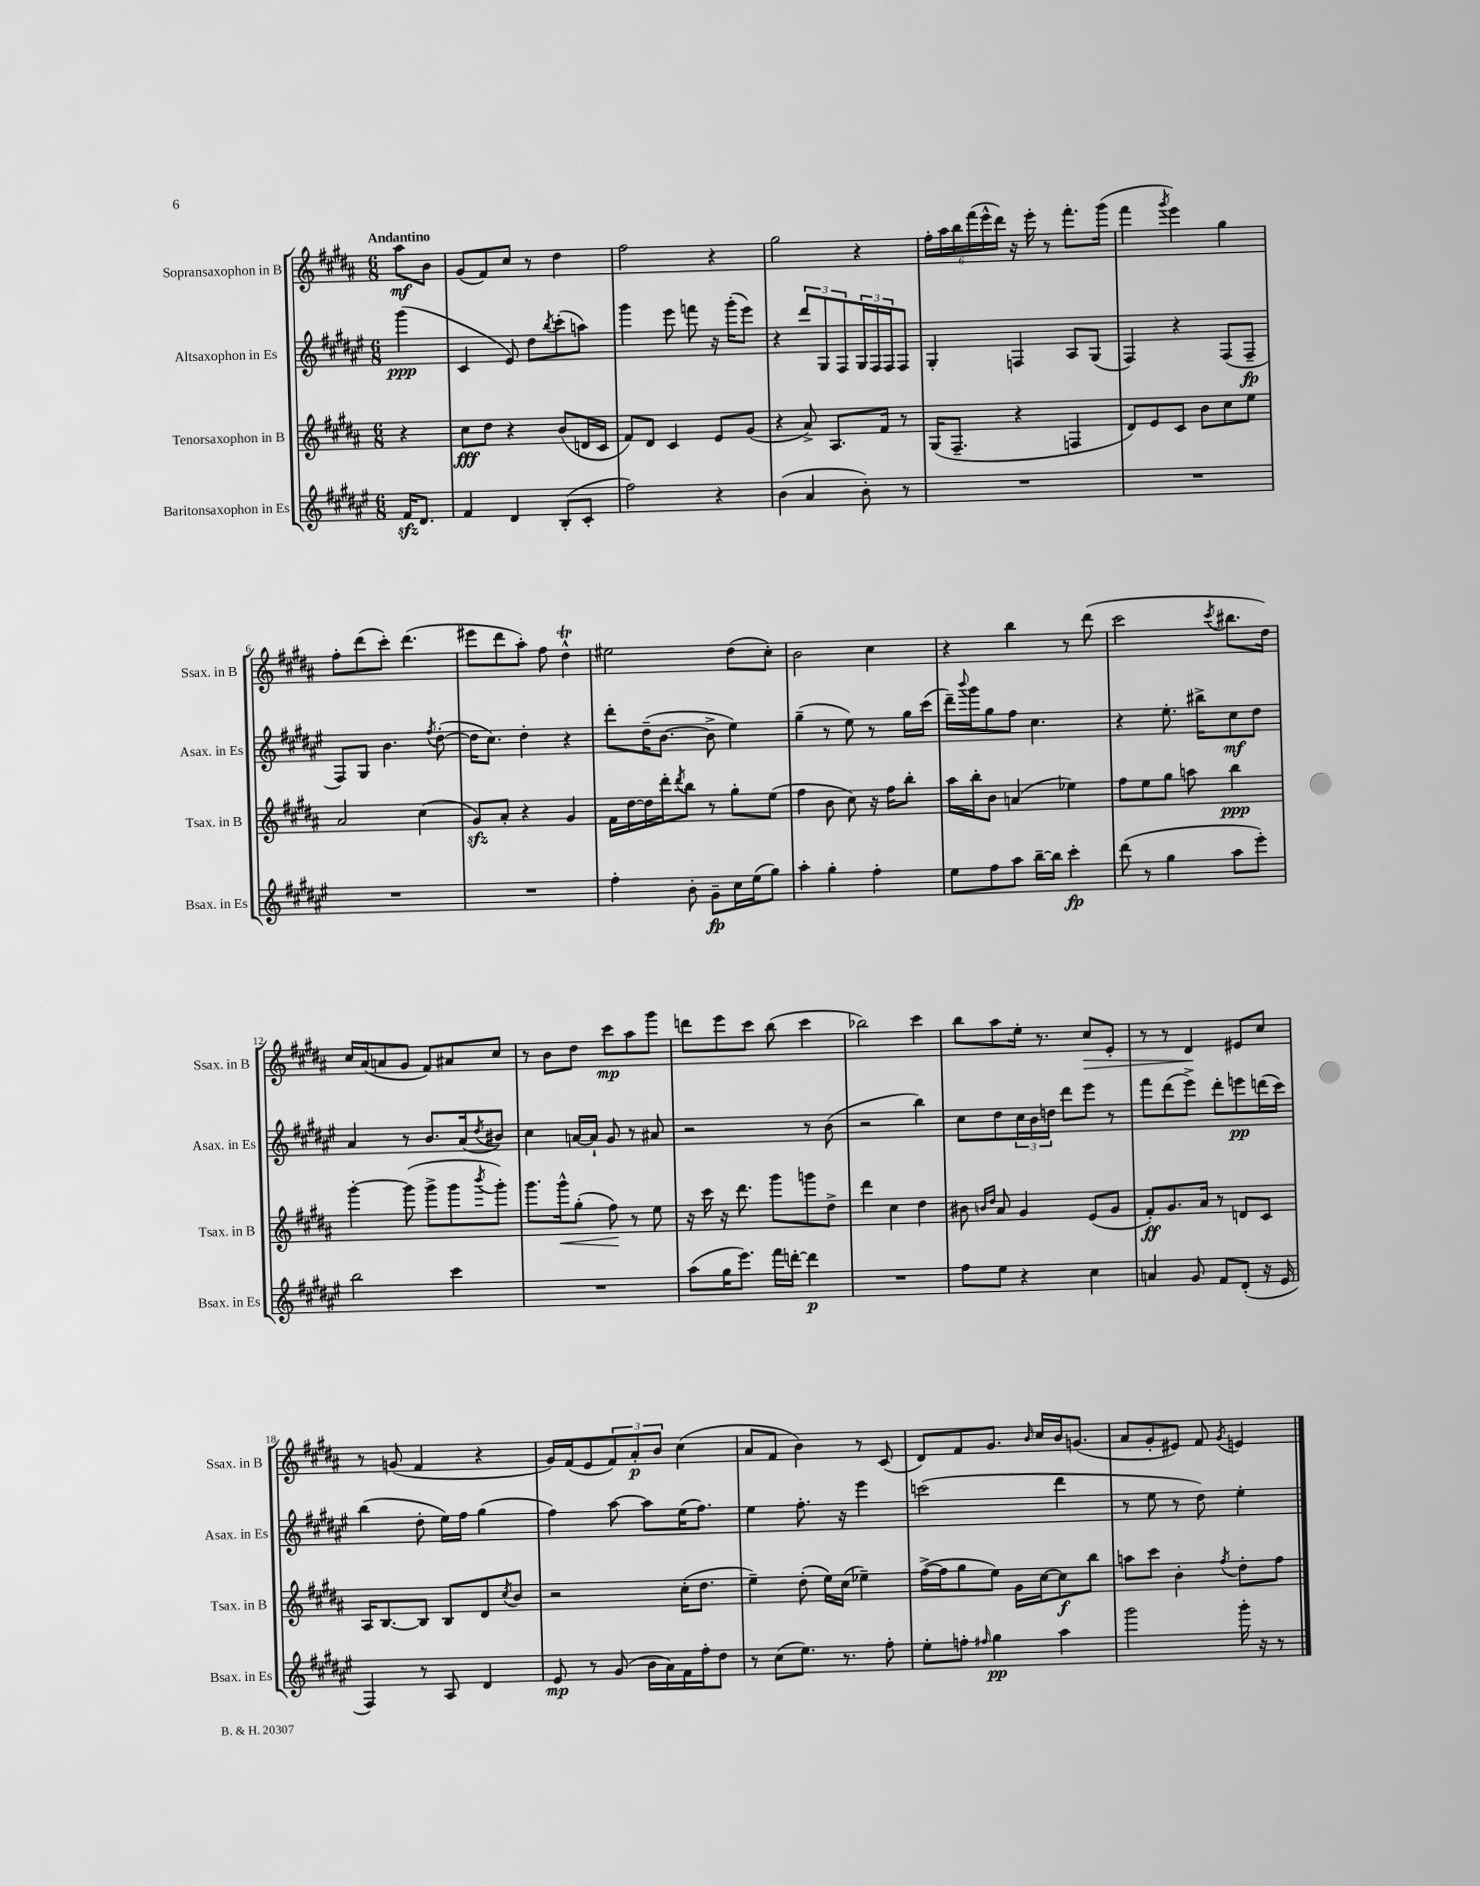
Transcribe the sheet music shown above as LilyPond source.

<<
\new StaffGroup <<
\new Staff = "s0" \with { instrumentName = "Sopransaxophon in B" shortInstrumentName = "Ssax. in B" } {
    \clef treble \key b \major \numericTimeSignature \time 6/8 \partial 4 \tempo "Andantino"
    ais''8\mf b'8 |
    gis'8( fis'8) cis''8 r8 dis''4 |
    fis''2 r4 |
    gis''2 r4 |
    \tuplet 6/4 { fis''16-. ais''16 b''16 fis'''16( e'''16-^ dis'''16) } r16 e'''16-. r8 fis'''8.-. gis'''16( |
    fis'''4 \acciaccatura { gis'''8 } e'''4) gis''4 |
    fis''8-. dis'''8( cis'''8-.) dis'''4.( |
    eis'''8 dis'''8 ais''8-.) fis''8 dis''4-^\trill |
    eis''2 dis''8( cis''8-.) |
    b'2 cis''4 |
    r4 b''4 r8 dis'''8( |
    cis'''2 \acciaccatura { cis'''8 } bis''8. dis''16) |
    cis''16 ais'16( a'8 gis'8 fis'8) ais'8 cis''8 |
    r8 b'8 dis''8 cis'''8\mp ais''8 gis'''8 |
    d'''8 e'''8 cis'''8 b''8( cis'''4 |
    bes''2) cis'''4 |
    b''8 ais''8 e''16-. r8. cis''8\> e'8-. |
    r8 r8 dis'4\! eis'8 cis''8 |
    r8 g'8( fis'4 r4 |
    gis'16) fis'16( e'8 \tuplet 3/2 { fis'8) ais'8-.\p b'8 } cis''4( |
    ais'8 fis'8 b'4) r8 cis'8( |
    dis'8) fis'8 gis'8. \grace { b'16 } cis''16 b'16 g'8.( |
    ais'8 gis'8-. eis'8) fis'8 \acciaccatura { gis'8 } e'4 \bar "|." |
}
\new Staff = "s1" \with { instrumentName = "Altsaxophon in Es" shortInstrumentName = "Asax. in Es" } {
    \clef treble \key fis \major \numericTimeSignature \time 6/8 \partial 4
    gis'''4\ppp( |
    cis'4 eis'8) dis''8 \acciaccatura { b''8 } cis'''8-.( a''8) |
    gis'''4 eis'''8 f'''8 r16 gis'''16-.( eis'''8) |
    r4 \tuplet 3/2 { dis'''8 gis8 fis8 } \tuplet 3/2 { gis16 fis16 fis16 } fis8 |
    gis4-. f4 ais8 gis8( |
    fis4) r4 fis8( fis8--\fp |
    fis8) gis8 b'4. \acciaccatura { fis''8 } dis''8~-.( |
    dis''16 cis''8.) dis''4-. r4 |
    dis'''8-. dis''16--( b'8.~ b'8-> eis''4) |
    gis''4--( r8 eis''8) r8 gis''16 cis'''16( |
    dis'''16--) \appoggiatura { b'''8 } gis'''16 gis''8 fis''8 cis''4. |
    r4 eis''8.-. bis''16-> cis''8\mf dis''8 |
    ais'4 r8 b'8. ais'16( \acciaccatura { dis''8 } bis'8) |
    cis''4 a'16~ a'16-! gis'8 r8 ais'8 |
    r2 r8 b'8( |
    r2 b''4) |
    cis''8 dis''8 \tuplet 3/2 { cis''16 b'16 d''16 } dis'''8 eis'''8 r8 |
    fis'''8 dis'''8( eis'''8->) dis'''8-. e'''8\pp d'''16( cis'''16) |
    b''4( dis''8-. eis''16) fis''16 gis''4( |
    fis''4) ais''8~ ais''8 eis''16( fis''8.) |
    eis''4 fis''8.-. r16 eis'''4 |
    c'''2( dis'''4 |
    r8 eis''8 r8 dis''8) eis''4-. \bar "|." |
}
\new Staff = "s2" \with { instrumentName = "Tenorsaxophon in B" shortInstrumentName = "Tsax. in B" } {
    \clef treble \key b \major \numericTimeSignature \time 6/8 \partial 4
    r4 |
    cis''8\fff dis''8 r4 b'8( d'16 cis'16 |
    fis'8) dis'8 cis'4 e'8 gis'8( |
    r4 ais'8->) ais8. fis'16 r8 |
    gis16( fis8.-- r4 f4 |
    dis'8) e'8 cis'8 b'8 cis''8 e''8 |
    ais'2 cis''4( |
    gis'8\sfz) ais'8-. r4 gis'4 |
    fis'16 dis''16~ dis''16 dis'''16-. \acciaccatura { dis'''8 } b''8 r8 gis''8-. e''8( |
    fis''4 b'8 cis''8) r16 fis''16 b''8-. |
    ais''16 b''16-. b'8 a'4( ees''4) |
    fis''8 e''8 gis''8 a''8 b''4\ppp |
    gis'''4~-. gis'''8( gis'''8-> gis'''8 \acciaccatura { b'''8 } gis'''8-.) |
    gis'''8. gis'''16-^\< gis''8-.( fis''8\!) r8 e''8 |
    r16 cis'''16 r16 dis'''8. gis'''8 g'''8 dis''8-> |
    dis'''4 cis''4 dis''4 |
    bis'8 \grace { b'16 dis''16 } ais'8 gis'4 e'8( gis'8 |
    fis'8-.\ff) gis'8. ais'16 r8 d'8 cis'8 |
    ais16 b8.~ b8 b8 dis'8 \acciaccatura { cis''8 } b'8 |
    r2 cis''16-.( dis''8. |
    e''4--) dis''8-.( e''16) cis''16( ees''4--) |
    fis''16~->( fis''16 gis''8 e''8) gis'16 cis''16~ cis''8\f b''8 |
    a''8 cis'''8 b'4-. \acciaccatura { fis''8 } dis''8-. fis''8 \bar "|." |
}
\new Staff = "s3" \with { instrumentName = "Baritonsaxophon in Es" shortInstrumentName = "Bsax. in Es" } {
    \clef treble \key fis \major \numericTimeSignature \time 6/8 \partial 4
    fis'16\sfz dis'8. |
    fis'4 dis'4 b8-.( cis'8-. |
    fis''2) r4 |
    b'4( ais'4 b'8-.) r8 |
    R2. |
    R2. |
    R2. |
    R2. |
    fis''4-. b'8-. gis'8--\fp cis''16 eis''16( gis''8) |
    ais''4-. gis''4-. fis''4-. |
    eis''8 fis''8 ais''8 b''16~-- b''16 cis'''4-.\fp |
    dis'''8( r8 gis''4 ais''8 eis'''8-.) |
    b''2 cis'''4 |
    R2. |
    ais''8( gis''16 eis'''8.) fis'''16 d'''16~-. d'''4\p |
    R2. |
    fis''8 eis''8 r4 cis''4 |
    a'4 gis'8 fis'8 dis'8-.( r16 eis'16 |
    fis4) r8 ais8 dis'4 |
    eis'8\mp r8 gis'8( b'16 ais'16) fis'16 fis''16-. dis''8 |
    r8 cis''8( eis''8.) r8. fis''8-. |
    eis''8-. f''8-. \grace { fis''16 } gis''4\pp ais''4 |
    gis'''2 gis'''16-. r16 r8 \bar "|." |
}
>>
>>
